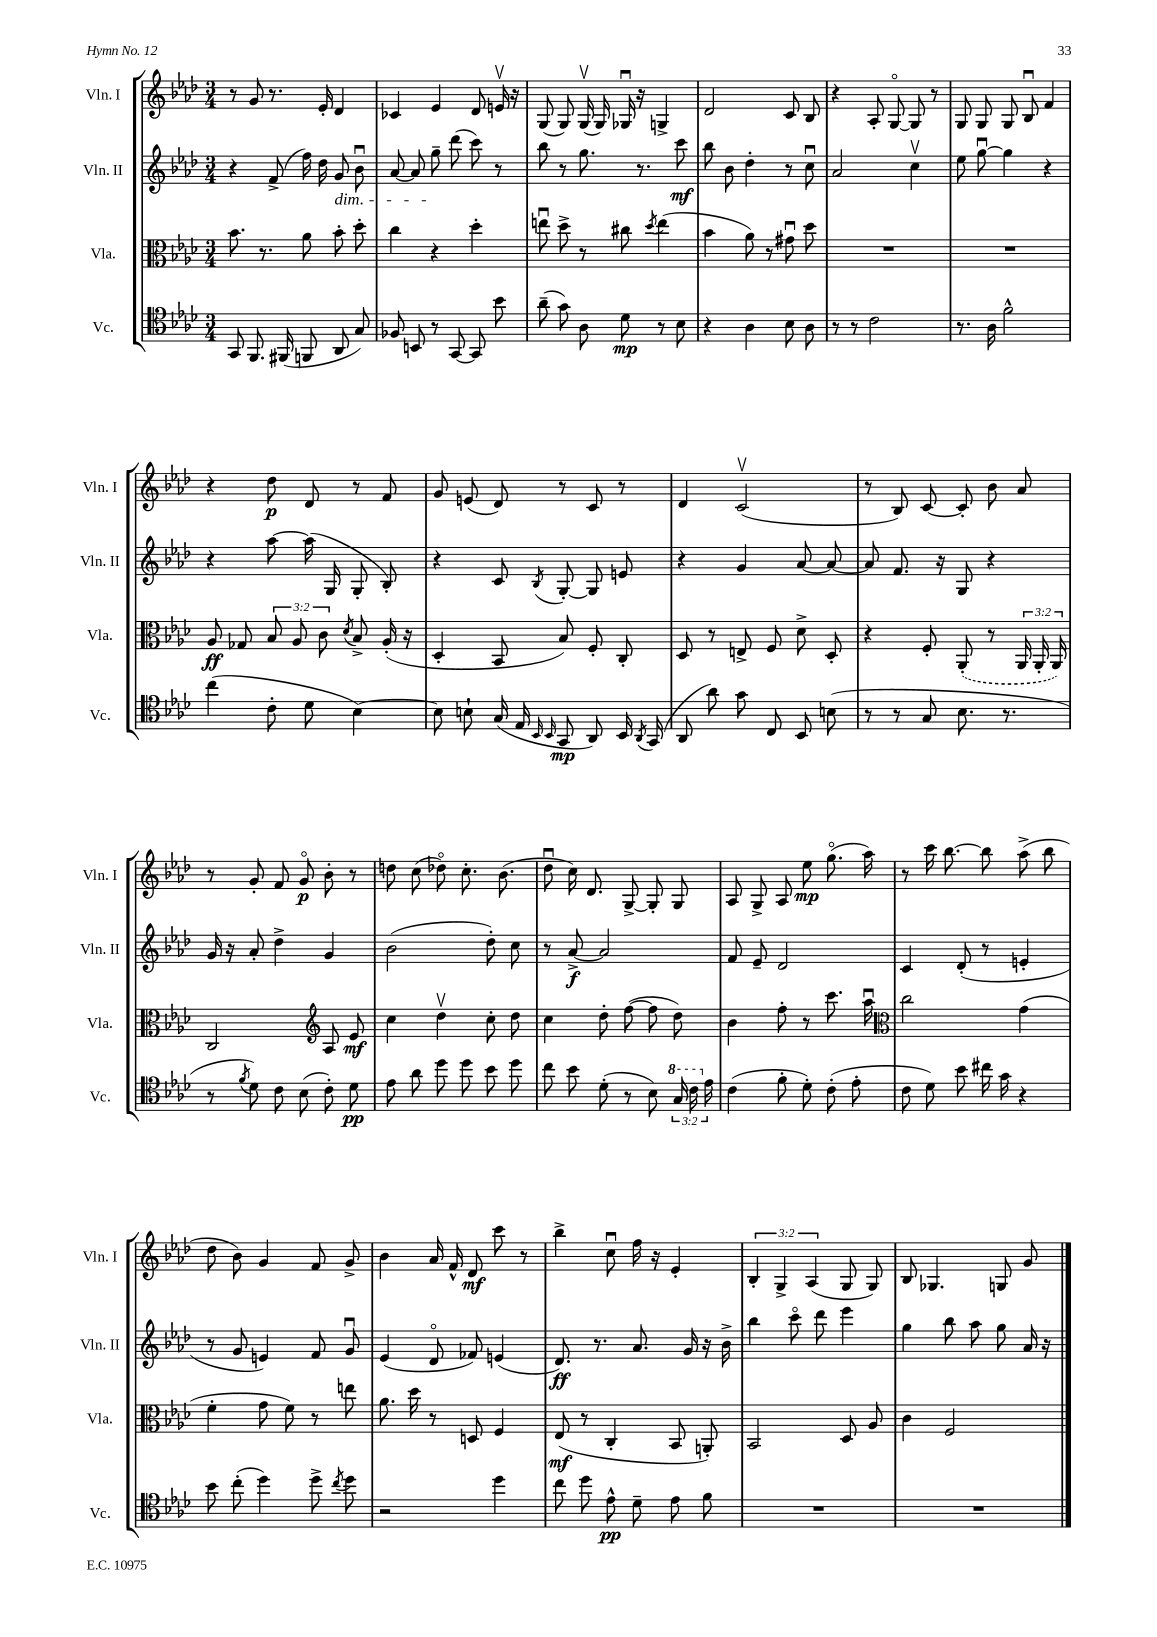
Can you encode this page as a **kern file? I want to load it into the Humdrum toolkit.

**kern	**kern	**kern	**kern
*staff4	*staff3	*staff2	*staff1
*clefC4	*clefC3	*clefG2	*clefG2
*k[b-e-a-d-]	*k[b-e-a-d-]	*k[b-e-a-d-]	*k[b-e-a-d-]
*M3/4	*M3/4	*M3/4	*M3/4
8GG	8.b-	4r	8r
8.FF	.	.	8g
.	8.r	.	.
.	.	(8f^	8.r
(16FF#	.	.	.
8FF	8a-	16ff)	.
.	.	16dd-	16e-'
8AA-	8b-'	8g	4d-
8G)	8dd-'	8b-u	.
=	=	=	=
8F-	4cc	[8a-	4c-
8BB	.	8a-]	.
8r	4r	8gg~	4e-
[8GG	.	(8ddd-	.
8GG]	4dd-'	8ccc)	8d-
8b-	.	8r	16ev
.	.	.	16r
=	=	=	=
(8a-~	8eeu	8bb-	(8G
8g)	8dd-^	8r	8G)
8A-	8r	8.gg	(16Gv
.	.	.	16G)
8d-	8cc#	.	16G-u
.	.	8.r	16r
.	8qdd-	.	.
8r	(4ee	.	4G^
8B-	.	8ccc	.
=	=	=	=
4r	4b-	8bb-	2d-
.	.	8b-	.
4A-	8a-)	4dd-'	.
.	8r	.	.
8B-	8g#u	8r	8c
8A-	8dd-	8ccu	8B-
=	=	=	=
8r	2.r	2a-	4r
8r	.	.	.
2c	.	.	8A-'
.	.	.	[8Go
.	.	4ccv	8G]
.	.	.	8r
=	=	=	=
8.r	2.r	8ee-	8G
.	.	[8ggu	8G
16A-	.	.	.
2f^^	.	4gg]	8G
.	.	.	8B-u
.	.	4r	4f
=	=	=	=
(4cc	8A-	4r	4r
.	8G-	.	.
8c'	12B-	[8aa-	8dd-
.	12A-	.	.
8d-	.	(16aa-]	8d-
.	12c	.	.
.	.	16G	.
.	8qd-	.	.
[4B-)	8B-^	8G'	8r
.	(16A-'	8B-')	8f
.	16r	.	.
=	=	=	=
8B-]	4D-'	4r	8g
8B`	.	.	(8e
(16G	8BB-	8c	8d-)
16E-	.	.	.
16qqBB-	.	.	.
16qqBB-	.	8qB-	.
8GG	8B-)	[8G'	8r
8AA-)	8F'	8G]	8c
16BB-	8C'	8e	8r
8qAA-	.	.	.
(16GG	.	.	.
=	=	=	=
8AA-	8D-	4r	4d-
8a-)	8r	.	.
8g	8E^	4g	(2cv
8C	8F	.	.
8BB-	8d-^	[8a-	.
(8B	8D-'	8a-_	.
=	=	=	=
8r	4r	8a-]	8r
8r	.	8.f	8B-)
8G	8F'	.	[8c
.	.	16r	.
8.B-	(8AA-'	8G	8c']
.	8r	4r	8b-
8.r	.	.	.
.	24AA-	.	8a-
.	24AA-'	.	.
.	24AA-)	.	.
=	=	=	=
8r	2C	16g	8r
.	.	16r	.
8qf	.	.	.
8d-)	.	8a-'	8g'
8c	.	4dd-^	8f
(8B-	.	.	8go
*	*clefG2	*	*
8c')	8A-	4g	8b-'
8d-	8e-	.	8r
=	=	=	=
8e-	4cc	(2b-	8dd
8a-	.	.	(8cc
8dd-	4dd-v	.	8dd-o)
8dd-	.	.	8.cc'
8b-	8cc'	8dd-')	.
.	.	.	(8.b-
8dd-	8dd-	8cc	.
=	=	=	=
8cc	4cc	8r	8dd-u
8b-	.	[8a-^	16cc)
.	.	.	8.d-
(8d-'	8dd-'	2a-]	.
8r	([8ff	.	[8G^
8B-)	8ff]	.	8G']
24g	8dd-)	.	8G
24cc	.	.	.
24e-	.	.	.
=	=	=	=
(4c	4b-	8f	8A-
.	.	8e-~	8G^
8f'	8ff'	2d-	8A-
8d-')	8r	.	8ee-
(8c'	8.ccc	.	(8.ggo
8e-'	.	.	.
.	16aa-u	.	16aa-)
=	=	=	=
*	*clefC3	*	*
8c	2cc	4c	8r
8d-)	.	.	16ccc
.	.	.	[8.bb-
8b-	.	(8d-'	.
16cc#	.	8r	8bb-]
16g	.	.	.
4r	(4g	4e'	(8aa-^
.	.	.	8bb-
=	=	=	=
8b-	4f'	8r	8dd-
(8cc'	.	8g	8b-)
4dd-)	8g	4e)	4g
.	8f)	.	.
8dd-^	8r	8f	8f
8qcc	.	.	.
8dd-	8ee	8gu	8g^
=	=	=	=
2r	8.a-	(4e-	4b-
.	16dd-	.	.
.	8r	8d-o	16a-
.	.	.	16f^^
.	8D	8f-)	8d-
4dd-	4F	(4e	8ccc
.	.	.	8r
=	=	=	=
8cc	(8E-	8.d-)	4bb-^
8dd-	8r	.	.
.	.	8.r	.
8e-^^	4C'	.	8ccu
8d-~	.	8.a-	16ff
.	.	.	16r
8e-	8BB-	.	4e-'
.	.	16g	.
8f	8AA')	16r	.
.	.	16b-^	.
=	=	=	=
2.r	2BB-	4bb-	6B-'
.	.	.	6G^
.	.	8ccco	.
.	.	.	(6A-
.	.	8ddd-	.
.	8D-	4eee-	8G
.	8A-	.	8G)
=	=	=	=
2.r	4c	4gg	8B-
.	.	.	4.G-
.	2F	8bb-	.
.	.	8aa-	.
.	.	8gg	8G
.	.	16a-	8g
.	.	16r	.
==	==	==	==
*-	*-	*-	*-
